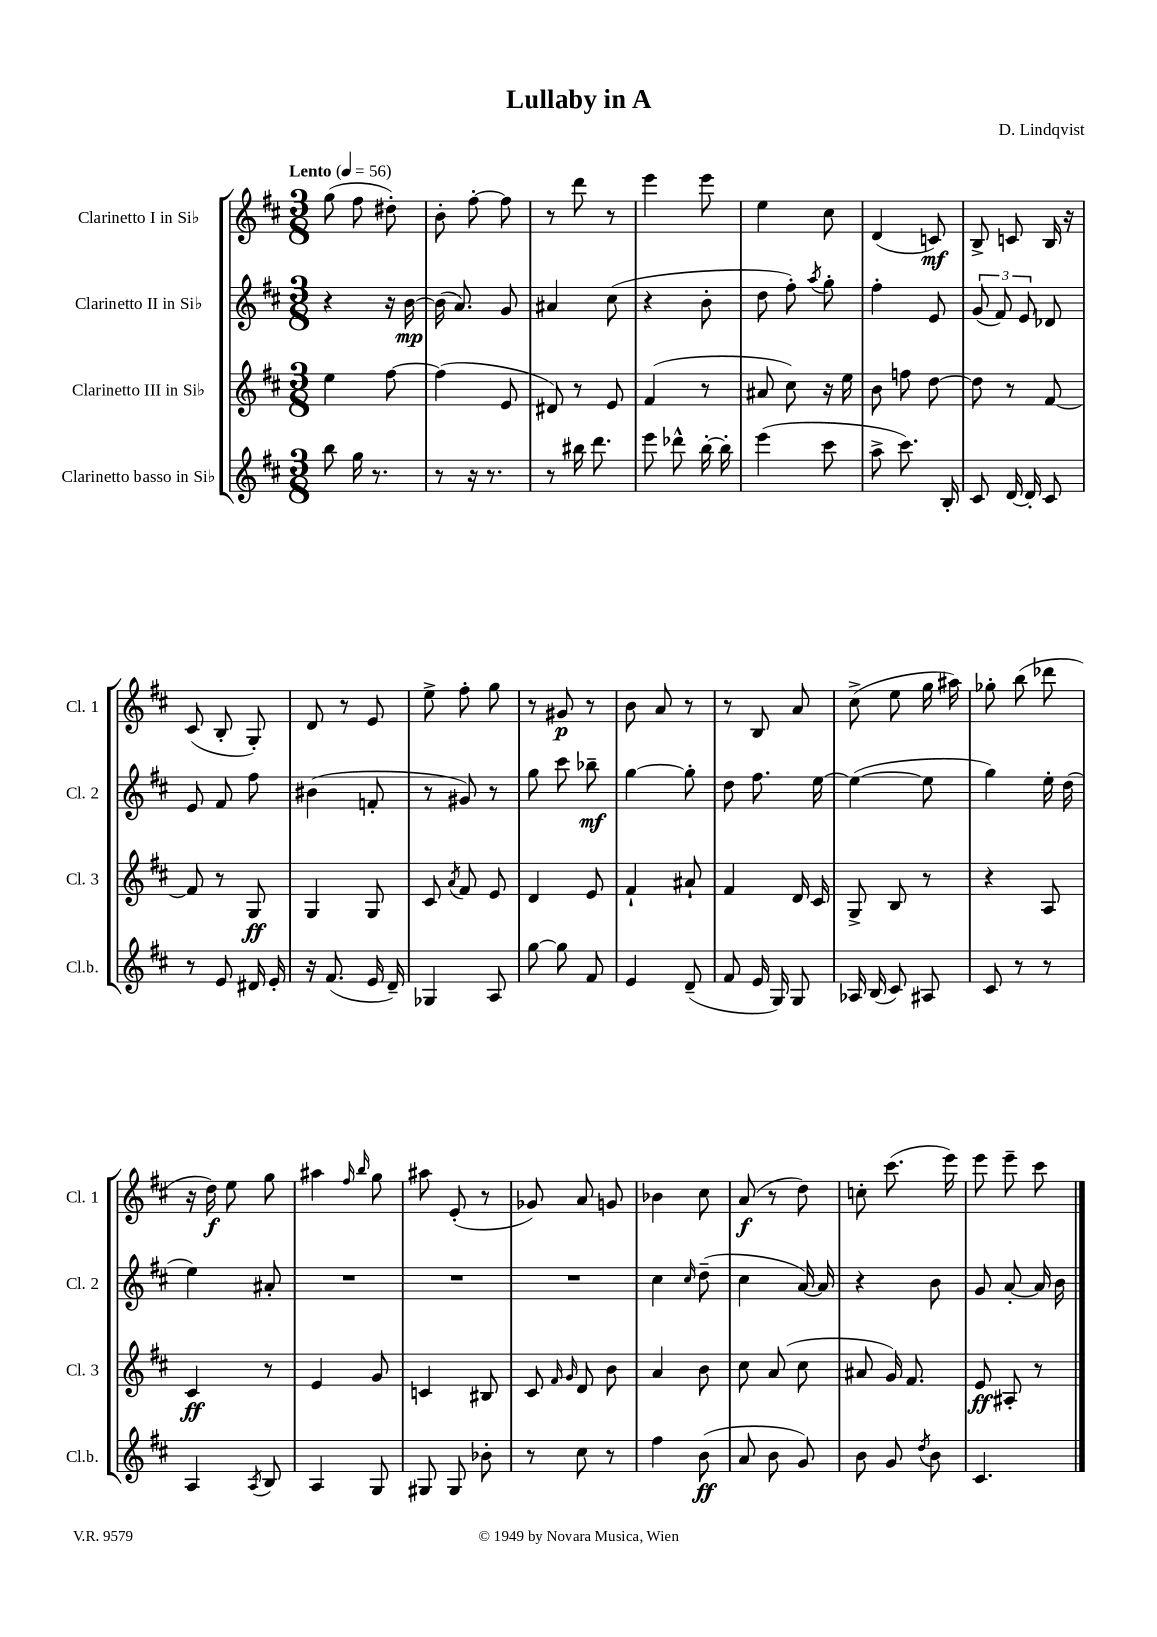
\header { title = "Lullaby in A" composer = "D. Lindqvist" }
<<
\new StaffGroup <<
\new Staff = "s0" \with { instrumentName = "Clarinetto I in Sib" shortInstrumentName = "Cl. 1" } {
    \clef treble \key d \major \numericTimeSignature \time 3/8 \tempo "Lento" 4 = 56
    \autoBeamOff g''8( fis''8 dis''8-.) |
    b'8-. fis''8~-. fis''8 |
    r8 d'''8 r8 |
    e'''4 e'''8 |
    e''4 cis''8 |
    d'4( c'8\mf) |
    b8-> c'8 b16 r16 |
    cis'8( b8-. g8-.) |
    d'8 r8 e'8 |
    e''8-> fis''8-. g''8 |
    r8 gis'8\p r8 |
    b'8 a'8 r8 |
    r8 b8 a'8 |
    cis''8->( e''8 g''16 ais''16) |
    ges''8-. b''8( des'''8 |
    r16 d''16\f) e''8 g''8 |
    ais''4 \grace { fis''16 b''16 } g''8 |
    ais''8 e'8-.( r8 |
    ges'8) a'8 g'8 |
    bes'4 cis''8 |
    a'8\f( r8 d''8) |
    c''8-. cis'''8.( e'''16) |
    e'''8 e'''8-- cis'''8 \bar "|." |
}
\new Staff = "s1" \with { instrumentName = "Clarinetto II in Sib" shortInstrumentName = "Cl. 2" } {
    \clef treble \key d \major \numericTimeSignature \time 3/8
    \autoBeamOff r4 r16 b'16~\mp |
    b'16( a'8.) g'8 |
    ais'4 cis''8( |
    r4 b'8-. |
    d''8 fis''8-.) \acciaccatura { a''8 } g''8-. |
    fis''4-. e'8 |
    \tuplet 3/2 { g'8( fis'8) e'8 } des'8 |
    e'8 fis'8 fis''8 |
    bis'4( f'8-. |
    r8 gis'8) r8 |
    g''8 cis'''8 bes''8--\mf |
    g''4~ g''8-. |
    d''8 fis''8. e''16~ |
    e''4~( e''8 |
    g''4) e''16-. d''16( |
    e''4) ais'8-. |
    R4. |
    R4. |
    R4. |
    cis''4 \grace { cis''16 } d''8--( |
    cis''4 a'16~) a'16 |
    r4 b'8 |
    g'8 a'8~-. a'16 b'16 \bar "|." |
}
\new Staff = "s2" \with { instrumentName = "Clarinetto III in Sib" shortInstrumentName = "Cl. 3" } {
    \clef treble \key d \major \numericTimeSignature \time 3/8
    \autoBeamOff e''4 fis''8~ |
    fis''4( e'8 |
    dis'8) r8 e'8 |
    fis'4( r8 |
    ais'8 cis''8) r16 e''16 |
    b'8 f''8 d''8~ |
    d''8 r8 fis'8~ |
    fis'8 r8 g8\ff |
    g4 g8 |
    cis'8 \acciaccatura { a'8 } fis'8 e'8 |
    d'4 e'8 |
    fis'4-! ais'8-! |
    fis'4 d'16 cis'16 |
    g8-> b8 r8 |
    r4 a8 |
    cis'4\ff r8 |
    e'4 g'8 |
    c'4 bis8 |
    cis'8 \grace { fis'16 g'16 } d'8 b'8 |
    a'4 b'8 |
    cis''8 a'8( cis''8 |
    ais'8 g'16) fis'8. |
    e'8\ff ais8-. r8 \bar "|." |
}
\new Staff = "s3" \with { instrumentName = "Clarinetto basso in Sib" shortInstrumentName = "Cl.b." } {
    \clef treble \key d \major \numericTimeSignature \time 3/8
    \autoBeamOff b''8 g''16 r8. |
    r8 r16 r8. |
    r8 bis''16 d'''8. |
    e'''8 des'''8-^ b''16~-. b''16-. |
    e'''4( cis'''8 |
    a''8-> cis'''8.) b16-. |
    cis'8 d'16~ d'16-. cis'8 |
    r8 e'8 dis'16 e'16-. |
    r16 fis'8.( e'16 d'16--) |
    ges4 a8 |
    g''8~ g''8 fis'8 |
    e'4 d'8--( |
    fis'8 e'16 g16) g8 |
    aes16 b16( cis'8) ais8 |
    cis'8 r8 r8 |
    a4 \acciaccatura { a8 } b8 |
    a4 g8 |
    gis8 gis8 bes'8-. |
    r8 cis''8 r8 |
    fis''4 b'8\ff( |
    a'8 b'8 g'8) |
    b'8 g'8 \acciaccatura { d''8 } b'8 |
    cis'4. \bar "|." |
}
>>
>>
\layout { \context { \Score \remove "Bar_number_engraver" } }
